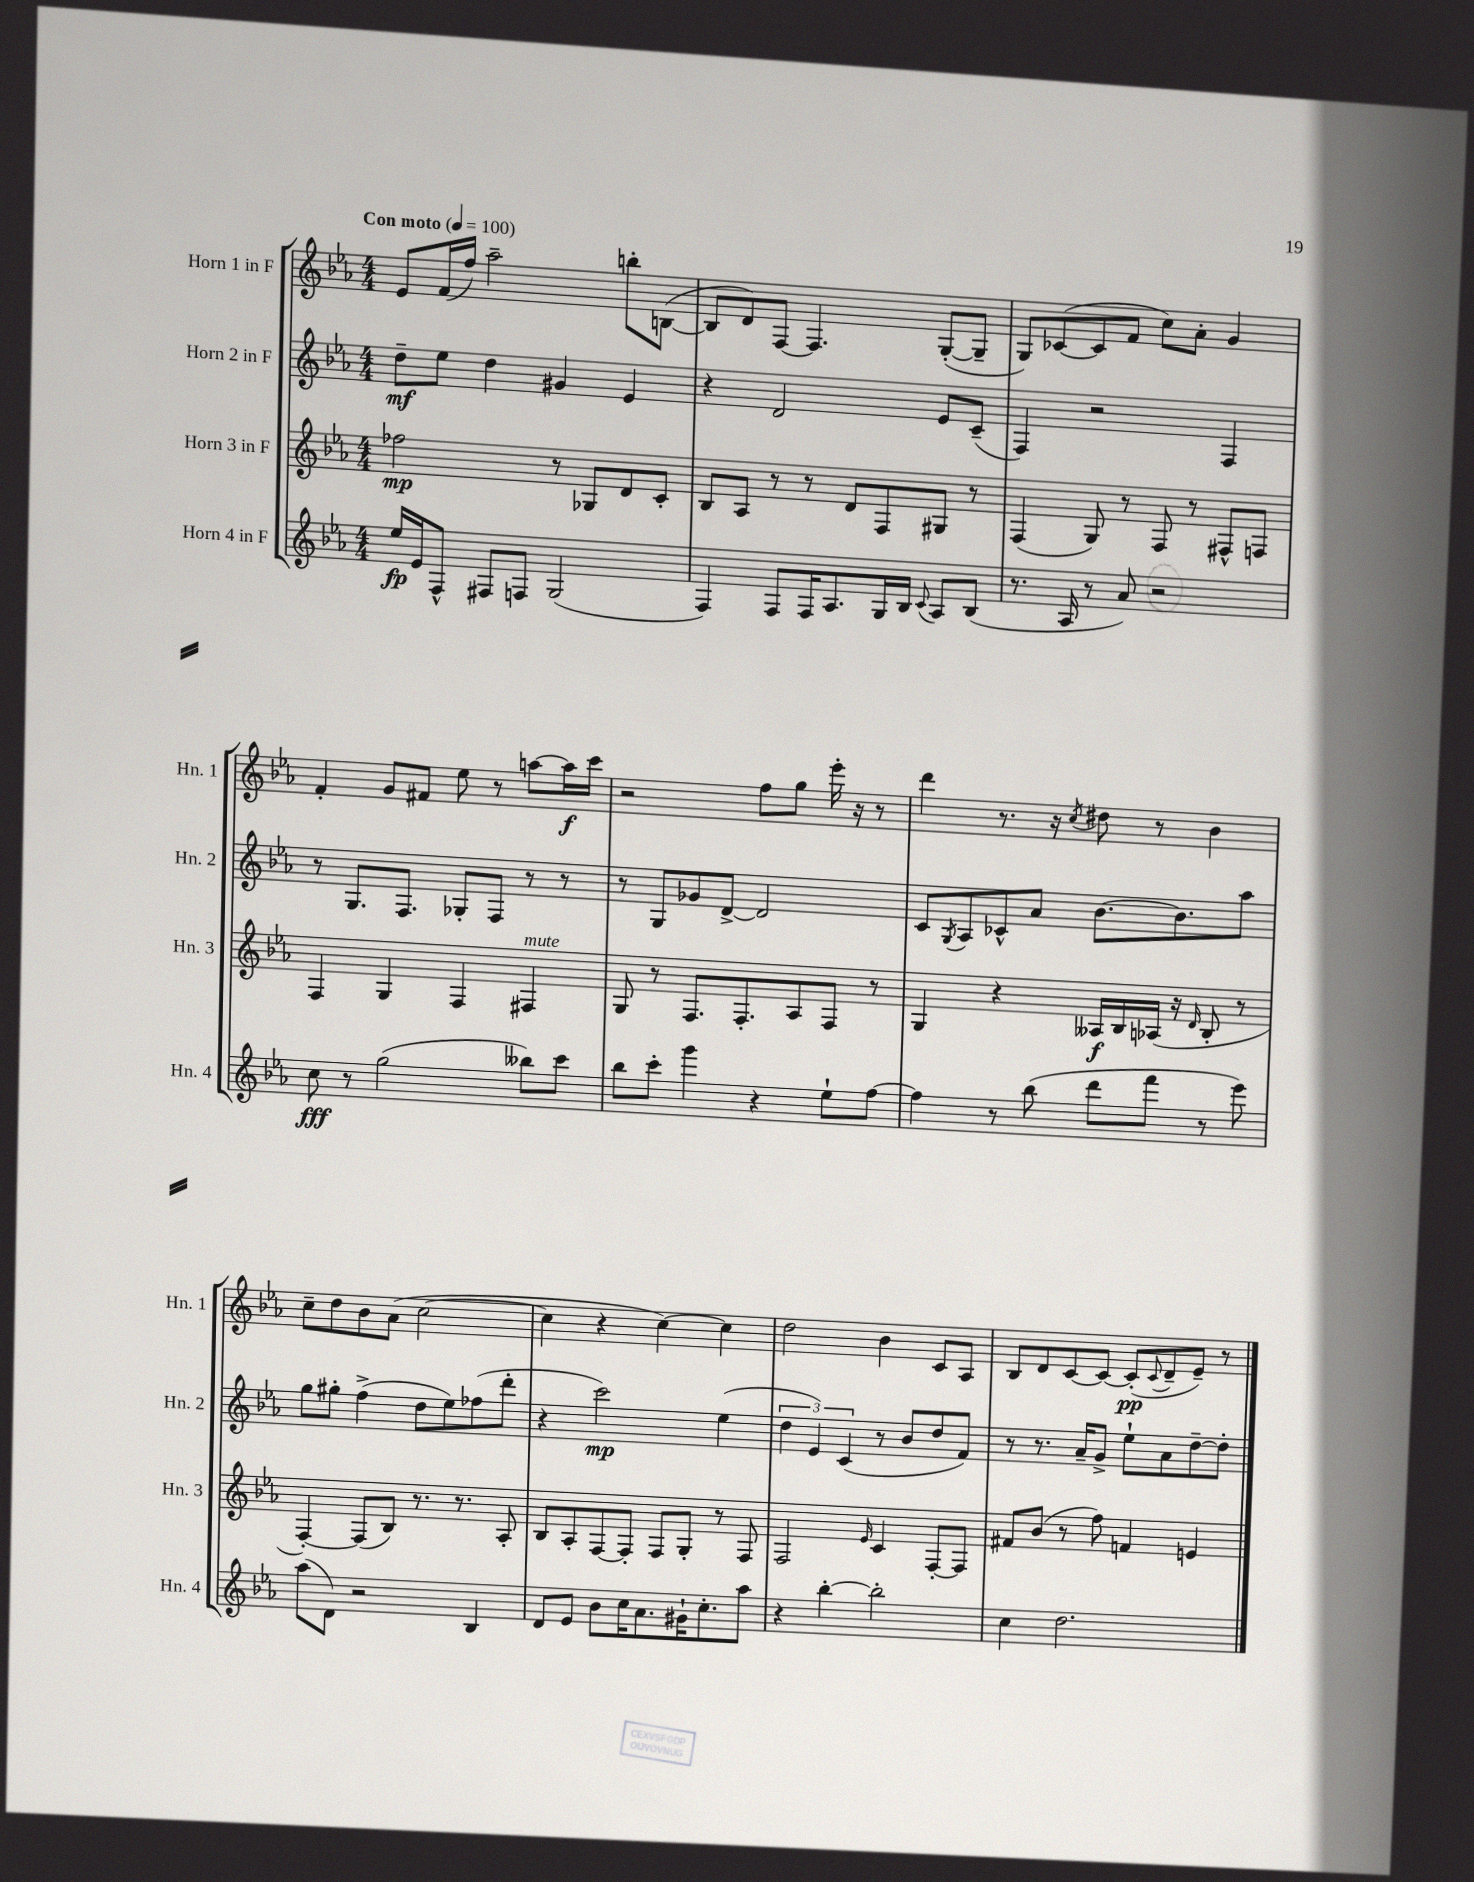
<<
\new StaffGroup <<
\new Staff = "s0" \with { instrumentName = "Horn 1 in F" shortInstrumentName = "Hn. 1" } {
    \clef treble \key ees \major \numericTimeSignature \time 4/4 \tempo "Con moto" 4 = 100
    ees'8 f'16( f''16) aes''2-- b''8-. b8~( |
    b8 d'8) f8~ f4. g8~-.( g8-- |
    g8) ces'8~( ces'8 f'8 c''8) aes'8-. g'4 |
    f'4-. g'8 fis'8 ees''8 r8 a''8~ a''16\f c'''16 |
    r2 f''8 g''8 ees'''16-. r16 r8 |
    d'''4 r8. r16 \acciaccatura { c''8 } dis''8 r8 bes'4 |
    c''8-- d''8 bes'8 aes'8( c''2~ |
    c''4 r4 c''4~) c''4 |
    d''2 bes'4 c'8 aes8 |
    bes8 d'8 c'8~ c'8~ c'8-.\pp( \appoggiatura { c'8 } d'8-- ees'8--) r8 \bar "|." |
}
\new Staff = "s1" \with { instrumentName = "Horn 2 in F" shortInstrumentName = "Hn. 2" } {
    \clef treble \key ees \major \numericTimeSignature \time 4/4
    d''8--\mf ees''8 d''4 gis'4 ees'4 |
    r4 d'2 ees'8 c'8--( |
    f4) r2 f4 |
    r8 g8. f8. ges8-. f8 r8 r8 |
    r8 g8 ges'8 d'8~-> d'2 |
    c'8 \acciaccatura { g8 } aes8 ces'8-^ aes'8 bes'8.~ bes'8. aes''8 |
    g''8 gis''8-. f''4->( d''8 ees''8) fes''8( d'''8-. |
    r4 c'''2\mp) ees''4( |
    \tuplet 3/2 { d''4 ees'4) c'4( } r8 bes'8 d''8 f'8) |
    r8 r8. aes'16-- g'8-> ees''8-! aes'8 d''8~-- d''8-. \bar "|." |
}
\new Staff = "s2" \with { instrumentName = "Horn 3 in F" shortInstrumentName = "Hn. 3" } {
    \clef treble \key ees \major \numericTimeSignature \time 4/4
    fes''2\mp r8 ges8 d'8 c'8-. |
    bes8 aes8 r8 r8 d'8 f8 gis8 r8 |
    f4( g8) r8 f8 r8 fis8-^ f8 |
    f4 g4 f4 fis4^\markup { \italic "mute" } |
    g8 r8 f8. f8.-. aes8 f8 r8 |
    g4 r4 aeses16\f bes16 aes16( r16 \grace { d'16 } bes8-. r8 |
    f4~-.) f8( bes8) r8. r8. aes8-. |
    bes8 aes8-. f8~ f8-. f8 g8-. r8 f8 |
    f2 \grace { ees'16 } c'4 f8~-. f8 |
    fis'8 bes'8( r8 f''8) f'4 e'4 \bar "|." |
}
\new Staff = "s3" \with { instrumentName = "Horn 4 in F" shortInstrumentName = "Hn. 4" } {
    \clef treble \key ees \major \numericTimeSignature \time 4/4
    ees''16\fp ees'16 f8-^ fis8 f8 g2( |
    f4) f8 f16 aes8. g16 bes16 \appoggiatura { c'8 } aes8 bes8( |
    r8. aes16 r8 aes'8) r2 |
    c''8\fff r8 g''2( beses''8) c'''8 |
    bes''8 c'''8-. g'''4 r4 ees''8-! f''8~ |
    f''4 r8 bes''8( d'''8 f'''8 r8 ees'''8) |
    aes''8( d'8) r2 bes4 |
    d'8 ees'8 bes'8 c''16 aes'8. gis'16-! c''8.-. aes''8 |
    r4 bes''4~-. bes''2-. |
    c''4 d''2. \bar "|." |
}
>>
>>
\layout { \context { \Score \remove "Bar_number_engraver" } }
